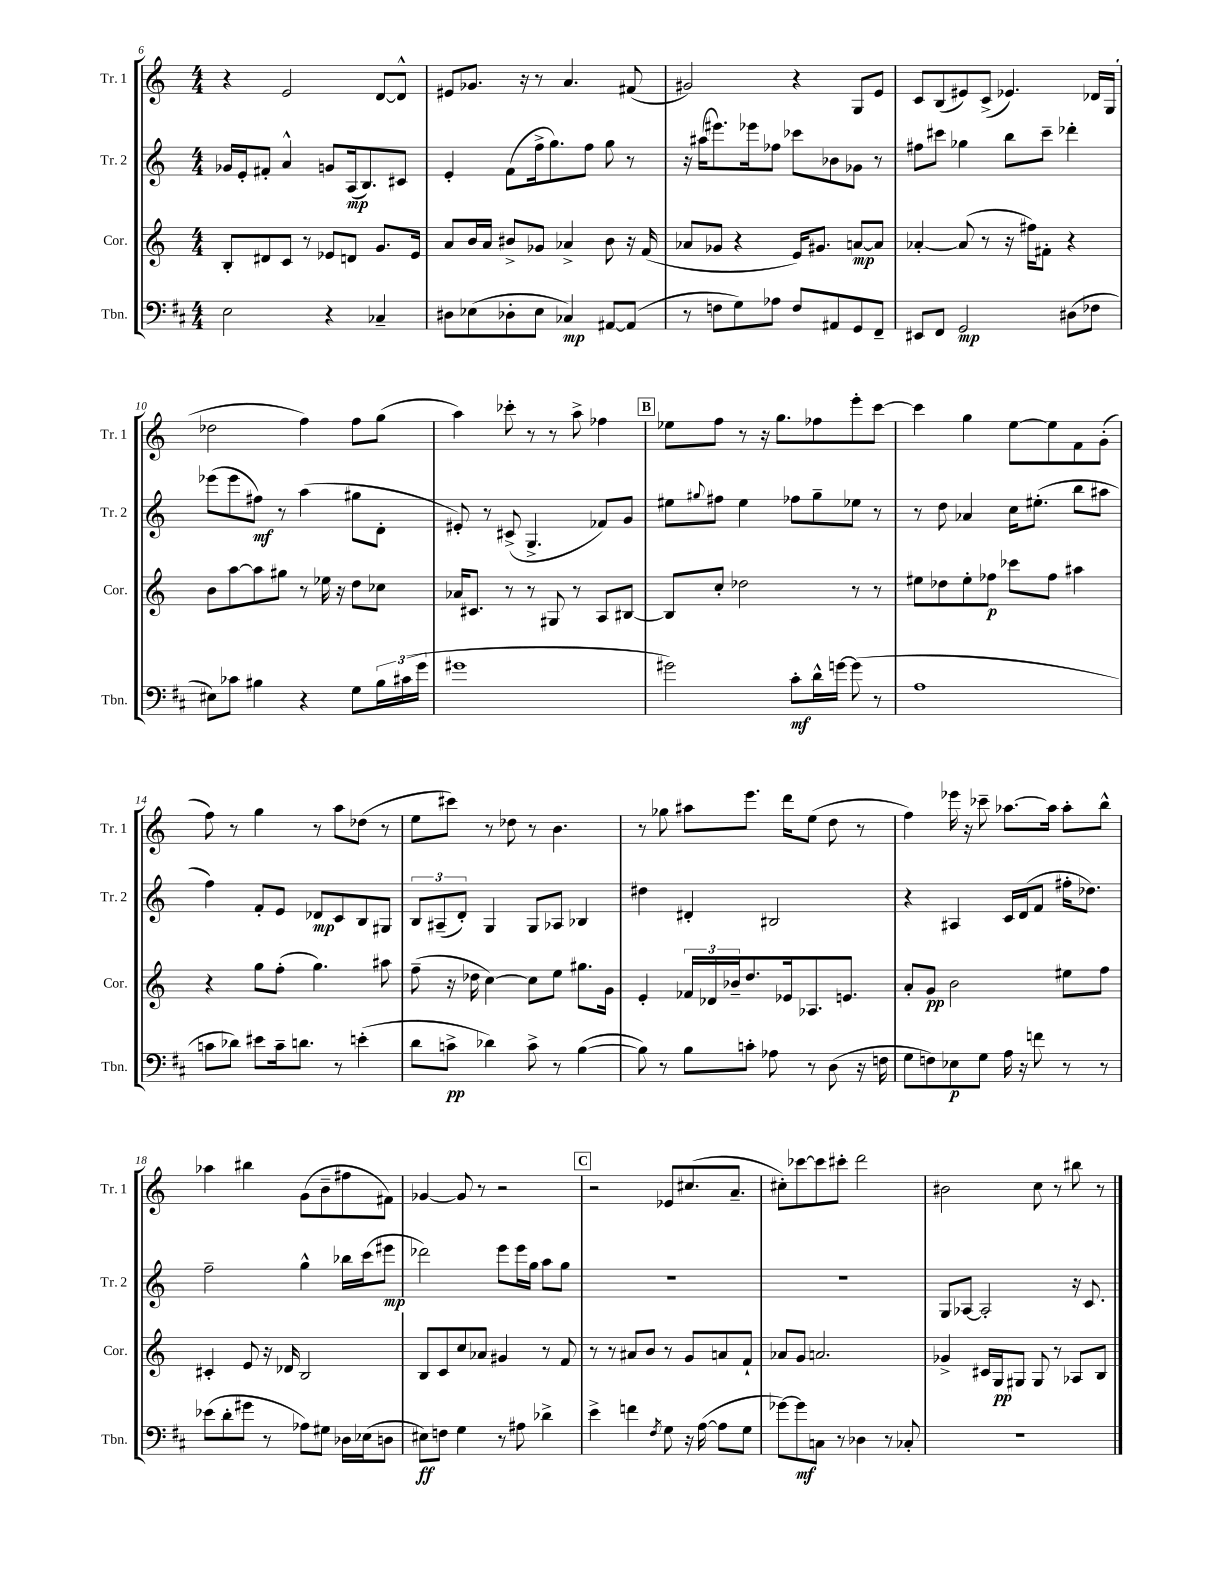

**kern	**kern	**kern	**kern
*staff4	*staff3	*staff2	*staff1
*clefF4	*clefG2	*clefG2	*clefG2
*k[f#c#]	*k[]	*k[]	*k[]
*M4/4	*M4/4	*M4/4	*M4/4
2E	8B'	16g-	4r
.	.	16e'	.
.	8d#	8f#'	.
.	8c	4a^^	2e
.	8r	.	.
4r	8e-	8g	.
.	8d	(16A	.
.	.	8.B)	.
4C-~	8.g	.	[8d
.	.	8c#	8d^^]
.	16e-	.	.
=	=	=	=
8D#	8a	4e'	8e#
(8E-	16b	.	8.g-
.	16a	.	.
8D-'	8b#^	(8f	.
.	.	.	16r
8E-	8g-	16ff^	8r
.	.	8.gg)	.
4C-)	4a-^	.	4.a
.	.	8ff	.
[8AA#	8b#	8gg	.
(8AA#]	16r	8r	(8f#
.	(16f	.	.
=	=	=	=
8r	8a-	16r	2g#)
.	.	(16aa#	.
8F	8g-	8.eee#)	.
8G)	4r	.	.
.	.	16eee-	.
8A-	.	8ff-	.
8F	16e)	8ccc-	4r
.	8.g#	.	.
8AA#	.	8b-	.
8GG	[8a	8g-	8G
8FF#~	8a]	8r	8e
=	=	=	=
8EE#	[4a-'	8ff#	8c
8FF#	.	8ccc#	(8B
2GG	(8a-]	4gg-	8e#)
.	8r	.	(8c^
.	16r	8bb	4.e-)
.	16ff#)	.	.
.	8f#'	8ccc#~	.
(8D#	4r	4ddd-'	.
8F-	.	.	16d-
.	.	.	(16G
=	=	=	=
8E#)	8b	(8eee-	2dd-
8c-	[8aa	8eee-	.
4B#	8aa]	8ff#)	.
.	8gg#	8r	.
4r	8r	(4aa	4ff)
.	16ee-	.	.
.	16r	.	.
8G	8dd	8gg#	8ff
24B#	8cc-	8d'	(8gg
(24c#	.	.	.
24g	.	.	.
=	=	=	=
1g#	16a-	8e#')	4aa)
.	8.c#	.	.
.	.	8r	.
.	8r	(8c#^	8ccc-'
.	8r	4.G^	8r
.	8G#	.	8r
.	8r	.	8aa^
.	8A	8f-)	4ff-
.	[8B#	8g	.
=	=	=	=
2g#)	8B#]	8ee#	8ee-
.	.	8qqgg#	.
.	8cc'	8ff#	8ff
.	2dd-	4ee#	8r
.	.	.	16r
.	.	.	8.gg
8c#'	.	8ff-	.
16d^^	.	8gg#~	8ff-
[16g	.	.	.
(8g]	8r	8ee-	8eee'
8r	8r	8r	[8ccc
=	=	=	=
1A	8ee#	8r	4ccc]
.	8dd-	8dd	.
.	8ee#'	4a-	4gg
.	8ff-	.	.
.	8ccc-	16cc	[8ee
.	.	(8.ee#'	.
.	8ff-	.	8ee]
.	4aa#	8bb	8f
.	.	8aa#	(8g'
=	=	=	=
8c	4r	4ff)	8ff)
8d-)	.	.	8r
8e#	8gg	8f'	4gg
16c~	(8ff'	8e	.
8.d	.	.	.
.	4.gg)	8d-	8r
8r	.	8c	8aa
(4e'	.	8B	(8dd-
.	8aa#	8G#	8r
=	=	=	=
8d	(8ff~	12B	8ee
.	.	(12A#~	.
8c^	16r	.	8ccc#)
.	.	12d')	.
.	16dd-	.	.
4d-)	[4cc)	4G	8r
.	.	.	8dd-
8c^	8cc]	8G	8r
8r	8ee	8A-	4.b
([4B	8.gg#	4B-	.
.	16g	.	.
=	=	=	=
8B])	4e'	4dd#	8r
8r	.	.	8gg-
8B	24f-	4d#'	8aa#
.	24d-	.	.
.	24b-~	.	.
8c'	8.dd	.	8.eee
8A-	.	2B#	.
.	16e-	.	16ddd
8r	8.A-	.	(8ee
(8D	.	.	8dd
.	8.e	.	.
16r	.	.	8r
16F	.	.	.
=	=	=	=
8G	8a'	4r	4ff)
8F)	8g	.	.
8E-	2b	4A#	16eee-
.	.	.	16r
8G	.	.	8ccc-~
16A	.	16c	[8.aa-
16r	.	(16d	.
8f	.	8f	.
.	.	.	16aa-]
8r	8ee#	16ff#'	8aa-'
.	.	8.dd-)	.
8r	8ff	.	8bb^^
=	=	=	=
(8e-	4c#'	2ff~	4aa-
8d'	.	.	.
8g#	8e	.	4bb#
8r	16r	.	.
.	16d-	.	.
8A-)	2B	4gg^^	(8g
8G#	.	.	8b~
16D-	.	16bb-	8ff#
(16E-	.	(16ccc	.
8D	.	8eee#	8f#)
=	=	=	=
8E#)	8B	2ddd-)	[4g-
8F	8c	.	.
4G	8cc	.	8g-]
.	8a-	.	8r
8r	4g#	8eee	2r
8A#	.	16eee	.
.	.	16gg	.
4d-^	8r	8aa	.
.	8f	8gg	.
=	=	=	=
4e^	8r	1r	2r
.	8r	.	.
4f	8a#	.	.
.	8b	.	.
8qF#	.	.	.
8G	8r	.	8e-
16r	8g	.	(8.cc#
([16A	.	.	.
8A]	8a	.	.
.	.	.	8.a~
8G	8f`	.	.
=	=	=	=
[8g-)	8a-	1r	8cc#')
8g-]	8g	.	[8ccc-
8C	2.a	.	8ccc-]
8r	.	.	8ccc#'
4D-	.	.	2ddd
8r	.	.	.
8C-'	.	.	.
=	=	=	=
1r	4g-^	8G	2b#
.	.	[8A-	.
.	16c#	2A-']	.
.	16G	.	.
.	8G#	.	.
.	8G#	.	8cc
.	8r	.	8r
.	8A-	16r	8bb#
.	.	8.c	.
.	8B	.	8r
==	==	==	==
*-	*-	*-	*-
